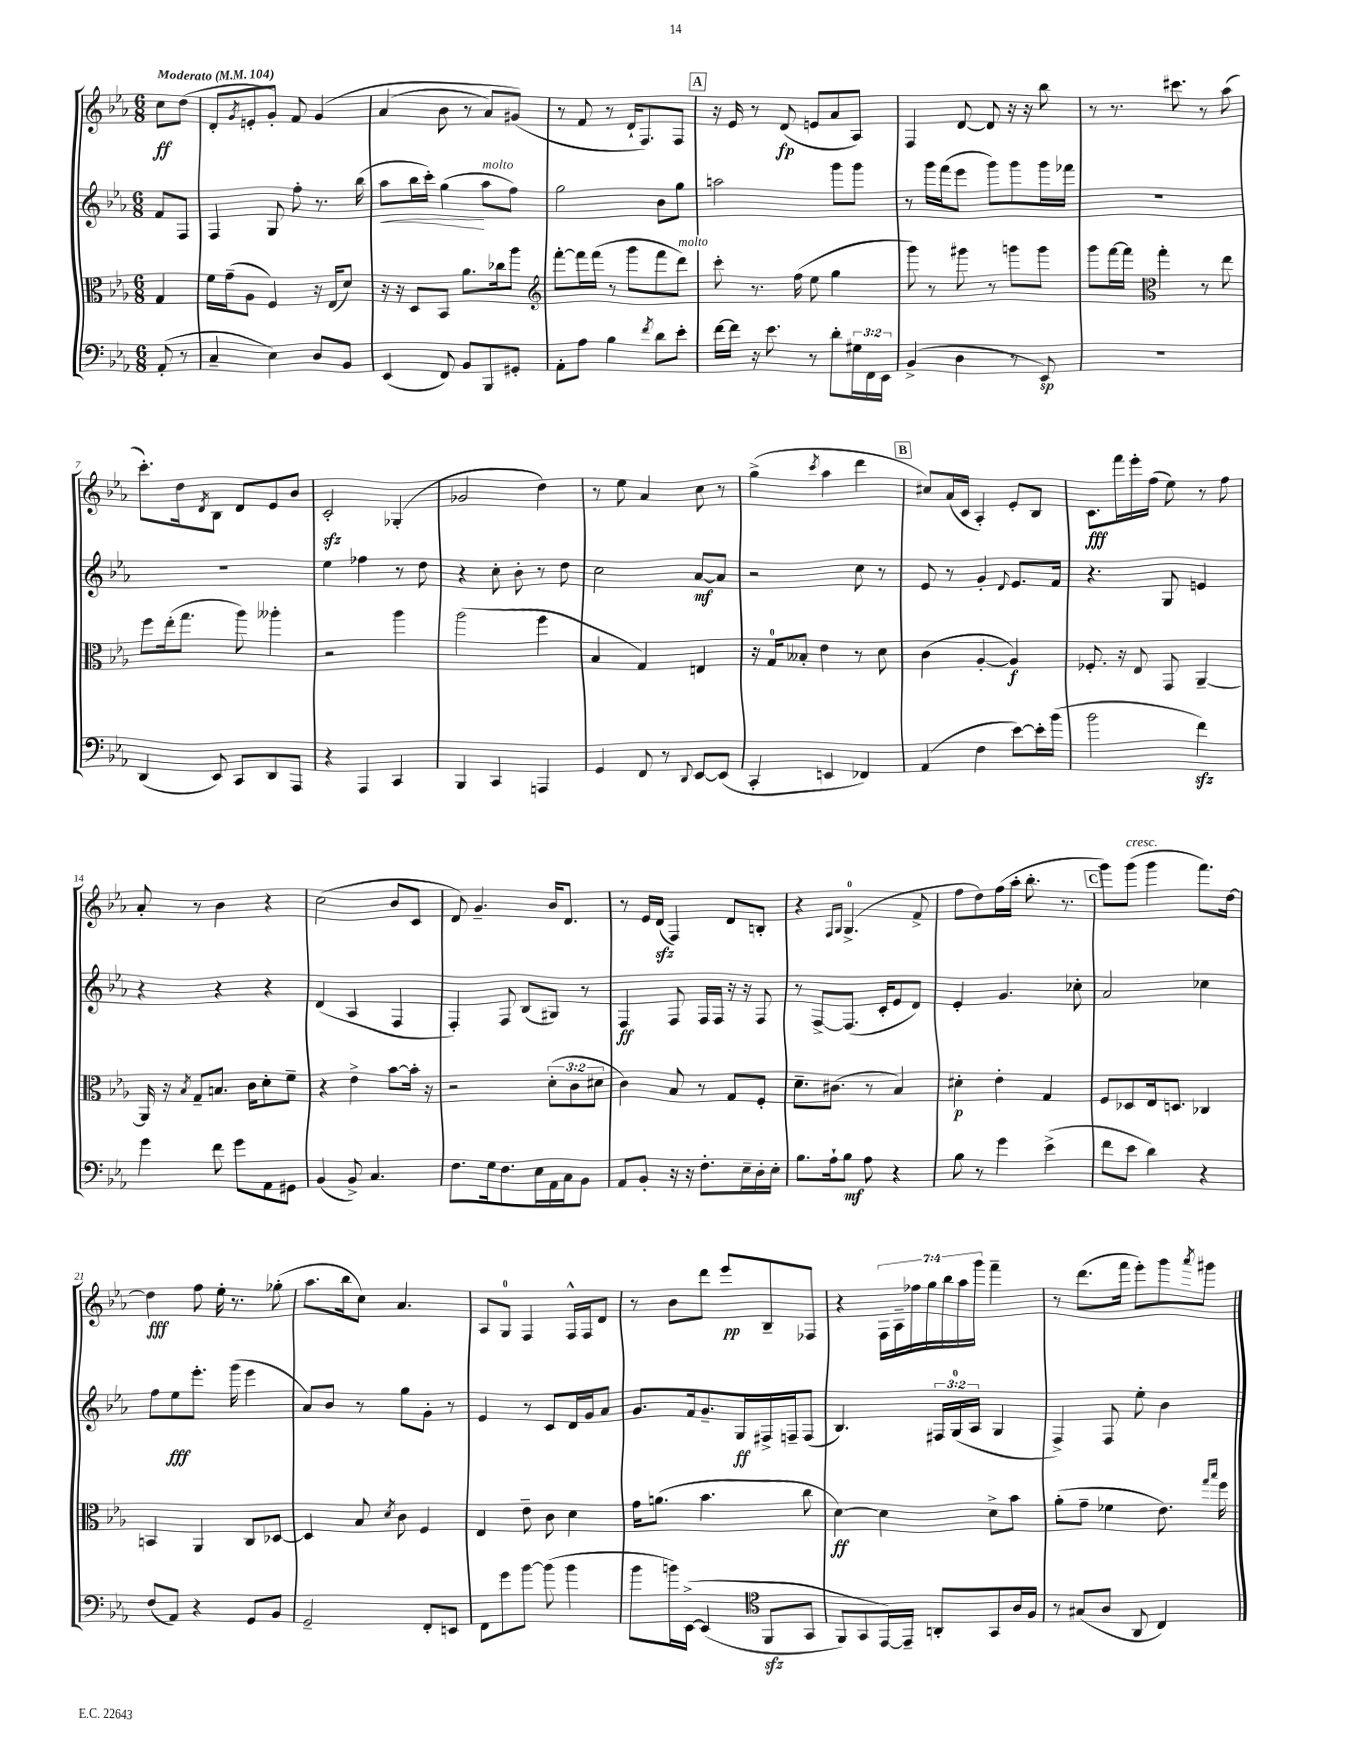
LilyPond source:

<<
\new StaffGroup <<
\new Staff = "s0" {
    \clef treble \key ees \major \numericTimeSignature \time 6/8 \override Staff.TupletNumber.text = #tuplet-number::calc-fraction-text \partial 4 \tempo "Moderato" 4 = 104
    c''8\ff d''8( |
    d'8-. \acciaccatura { g'8 } e'8-. g'8-.) f'8 g'4\( |
    aes'4( bes'8 r8 aes'8) gis'8(\) |
    r8 f'8 r8 d'16-! f8.) f8 |
    \mark \markup { \box "A" } r16 ees'16 r8 d'8\fp( e'8 aes'8 aes8) |
    f4 d'8~ d'8 r16 r16 bes''8 |
    r8 r8. cis'''8. r8 aes''8( |
    c'''8.-.) d''16 \acciaccatura { d'8 } bes8 d'8 ees'8 bes'8 |
    c'2-.\sfz ges4-.( |
    ges'2 d''4) |
    r8 ees''8 aes'4 c''8 r8 |
    g''4->( \acciaccatura { c'''8 } aes''4 d'''4 |
    \mark \markup { \box "B" } cis''8) aes'16( c'16 aes4-.) ees'8-. bes8 |
    c'8.\fff f'''16 ees'''16-. f''16( ees''8) r8 f''8 |
    aes'8-. r8 bes'4 r4 |
    c''2( bes'8 c'8 |
    d'8) g'4.-- bes'16 d'8. |
    r8 ees'16 d'16\sfz( f4) d'8 b8-. |
    r4 \grace { f16 g16 } g4.-0->( f'8-> |
    f''8 d''8) f''16( aes''16-. bes''8.-. r8. |
    \mark \markup { \box "C" } g'''8) g'''8^\markup { \italic "cresc." }( g'''4 f'''8.) d''16~ |
    d''4\fff f''8 ees''16-. r8. ges''8-.( |
    aes''8. bes''16 c''8) aes'4. |
    aes8 g8-0 f4 f16-^ f16 d'8 |
    r8 bes'8 d'''8 ees'''8\pp bes8-- fes8 |
    r4 \tuplet 7/4 { f16 aes16-- fes''16 g''16 bes''16 aes''16 g'''16 } f'''4-- |
    r8 d'''8.( f'''16 ees'''8-.) g'''8 \acciaccatura { aes'''8 } gis'''8 \bar "|." |
}
\new Staff = "s1" {
    \clef treble \key ees \major \numericTimeSignature \time 6/8 \override Staff.TupletNumber.text = #tuplet-number::calc-fraction-text \partial 4
    f'8 f8 |
    f4 g8 f''8-. r8. bes''16( |
    aes''8\< bes''16 c'''16-.) g''4\!( aes''8^\markup { \italic "molto" } f''8) |
    g''2 bes'8 g''8 |
    \mark \markup { \box "A" } a''2 g'''8 g'''8 |
    r8 g'''16 f'''16( ees'''8 g'''8) g'''8 g'''16 fes'''16 |
    R2. |
    R2. |
    ees''4 fes''4 r8 d''8 |
    r4 c''8-. bes'8-. r8 d''8 |
    c''2 aes'8~\mf aes'8 |
    r2 c''8 r8 |
    \mark \markup { \box "B" } ees'8 r8 g'4-. \appoggiatura { d'8 } ees'8. f'16 |
    r4. g8 e'4 |
    r4 r4 r4 |
    d'4( aes4 f4 |
    f4-.) f8 bes8( gis8) r8 |
    f4\ff f8 f16 f16 r16 r16 f8 |
    r8 f8~-> f8.( c'16-. ees'8 d'8) |
    ees'4-. g'4. ces''8-. |
    \mark \markup { \box "C" } aes'2 ces''4 |
    f''8 ees''8\fff ees'''8.-. g'''16( ees'''4 |
    aes'8) bes'8 r8 g''8 g'8-. r8 |
    ees'4 r8 c'8 d'16 g'16 aes'8 |
    g'8. f'16 g'8.-- g16\ff fis16-> f16-- f8( |
    bes4.) \tuplet 3/2 { fis16 g16-0( aes16 } g4 |
    f4->) f8 ees''8-. bes'4 \bar "|." |
}
\new Staff = "s2" {
    \clef alto \key ees \major \numericTimeSignature \time 6/8 \override Staff.TupletNumber.text = #tuplet-number::calc-fraction-text \partial 4
    g4 |
    f'16 g'16--( aes8 f4) r16 ees16( d'8) |
    r16 r16 d8 bes,8 aes'8. ces''16 aes''8 |
    \clef treble f'''8~-. f'''16 f'''16( r8 g'''8 f'''8 d'''8^\markup { \italic "molto" }) |
    \mark \markup { \box "A" } c'''8-. r8. f''16( ees''8 g''4 |
    g'''8) r8 gis'''8 r8 g'''8 g'''8 |
    g'''8 f'''16~ f'''16 \clef alto g''4-. r8 ees''8 |
    f''8 ees''16-.( g''8. aes''8) aeses''4-. |
    r2 aes''4 |
    aes''2( f''4 |
    bes4 g4) e4 |
    r16 g16-0 beses8-. ees'4 r8 d'8 |
    \mark \markup { \box "B" } c'4( aes4~-. aes4\f) |
    fes8.-. r16 ees8 g,8 aes,4~-- |
    aes,16 r16 \acciaccatura { bes8 } g8-- b8. c'16 d'8-. f'8-- |
    r4 ees'4-> bes'8~ bes'16-. r16 |
    r2 \tuplet 3/2 { d'8-.( c'8 dis'8 } |
    c'4) bes8 r8 g8 f8-. |
    d'8.-- cis'8.( r8 bes4) |
    dis'4-.\p ees'4-. g4 |
    \mark \markup { \box "C" } f8 des8 ees16 d8. ces4 |
    b,4 aes,4 c8 des8~ |
    des4 bes8 \acciaccatura { d'8 } c'8 f4 |
    ees4 ees'8-- c'8 d'4 |
    g'16 a'8.( bes'4. c''8 |
    d'4~\ff) d'4 d'8-> bes'8 |
    aes'8-.( g'8-- fes'4 ees'8.) \grace { g''16 bes''16 } f''16 \bar "|." |
}
\new Staff = "s3" {
    \clef bass \key ees \major \numericTimeSignature \time 6/8 \override Staff.TupletNumber.text = #tuplet-number::calc-fraction-text \partial 4
    aes,8-.( r8 |
    c4-- ees4) d8 bes,8 |
    ees,4( f,8) bes,8 bes,,8 gis,8-. |
    aes,8-. aes8 bes4 \acciaccatura { f'8 } d'8 ees'8-. |
    \mark \markup { \box "A" } f'16~ f'16 r16 ees'8. r8 d'8-. \tuplet 3/2 { gis16 f,16 ees,16 } |
    bes,4->( d4 r8 ees,8\sp) |
    R2. |
    d,4( ees,8) c,8 d,8 aes,,8 |
    r4 aes,,4 c,4 |
    bes,,4 c,4 a,,4 |
    g,4 f,8 r8 \appoggiatura { d,8 } ees,8~ ees,8( |
    c,4-. e,4 fes,4) |
    \mark \markup { \box "B" } aes,4( f4 ees'8~) ees'16-. bes'16( |
    bes'2 f'4\sfz) |
    g'4 f'8 g'8 aes,8 gis,8 |
    bes,4( bes,8->) c4. |
    f8. g16 f8. ees16 aes,16 c16 bes,8 |
    aes,8 bes,8-. r16 r16 f8.-. ees16-- d16-. ees16-. |
    bes8. aes16-! bes8\mf aes8 r4 |
    bes8 r8 g'4 ees'4->( |
    \mark \markup { \box "C" } f'8 ees'8 d'4) r4 |
    f8( aes,8) r4 g,8 bes,8 |
    g,2-- f,8-. e,8 |
    f,8 g'8 bes'8~ bes'8( bes'4 |
    bes'8 b'16) ees,16~->\( ees,4( \clef tenor f,8\sfz g,8 |
    f,8) g,8 ees,16~\) ees,16-- a,8-. g,8 aes16 f16 |
    r8 gis8( aes8 aes,8 c4) \bar "|." |
}
>>
>>
